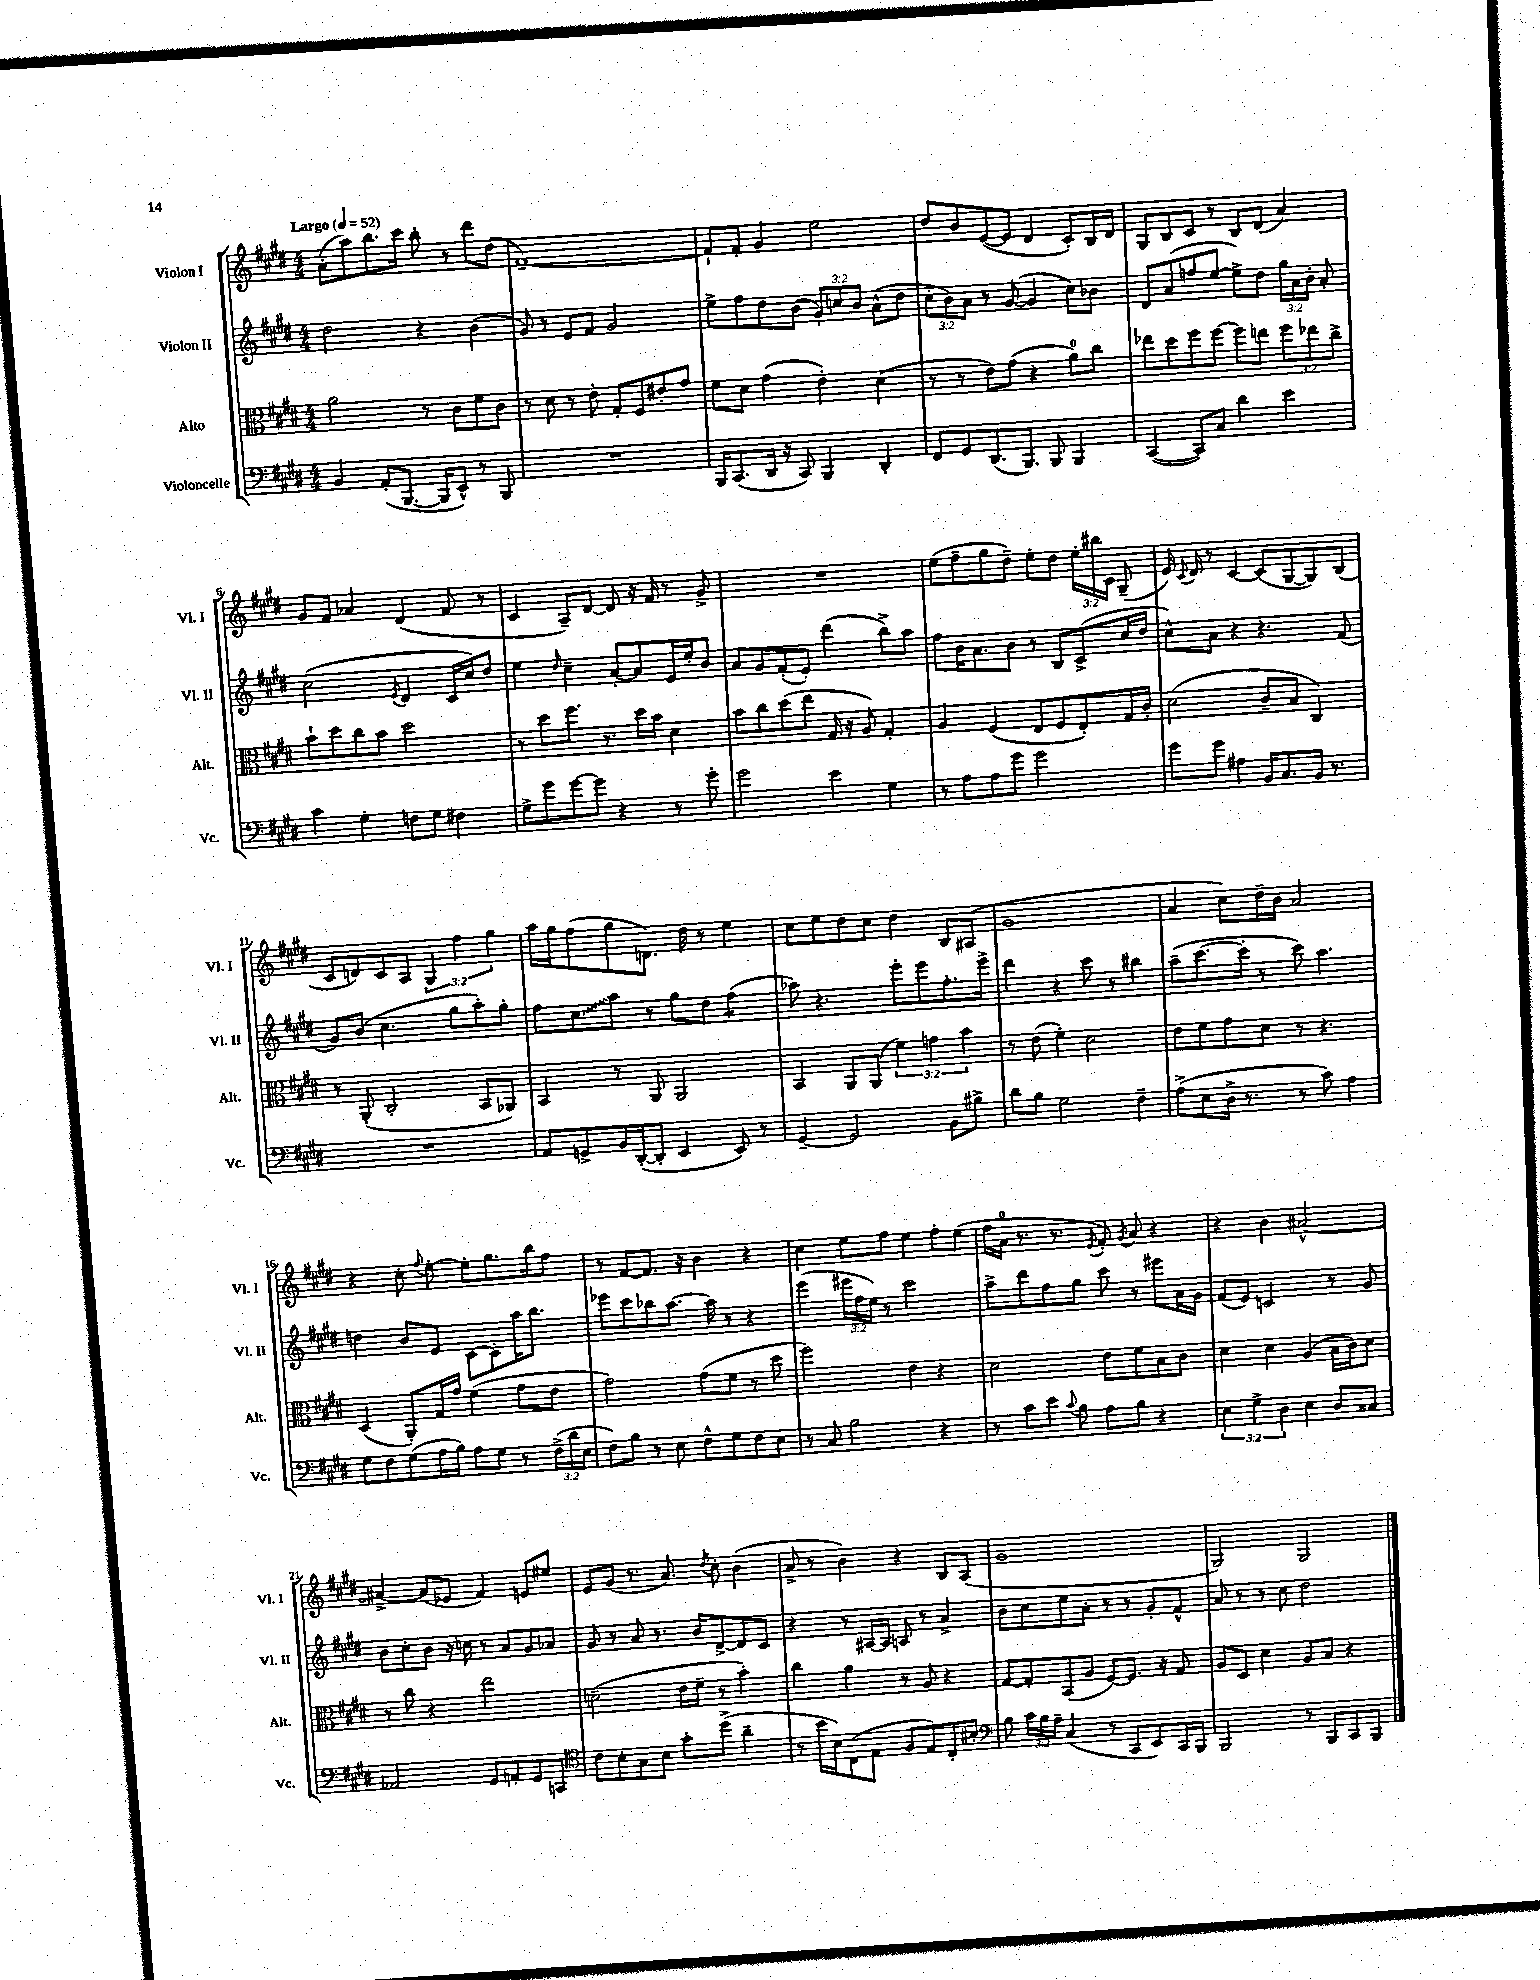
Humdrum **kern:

**kern	**kern	**kern	**kern
*staff4	*staff3	*staff2	*staff1
*clefF4	*clefC3	*clefG2	*clefG2
*k[f#c#g#d#]	*k[f#c#g#d#]	*k[f#c#g#d#]	*k[f#c#g#d#]
*M4/4	*M4/4	*M4/4	*M4/4
*MM52	*MM52	*MM52	*MM52
4BB/	2a\	2dd#\	(8a'\L
.	.	.	8aa\)
(8AA'/L	.	.	8.bb\
[8.BBB/J	.	.	.
.	.	.	16ccc#\Jk
.	8r	4r	8bb'\
16BBB/]LK	.	.	.
8EE^^/J)	8c#\L	.	8r
8r	8f#\	(4b\	8ddd#\L
8BBB/	8c#\J	.	(8dd#\J
=	=	=	=
1r	8r	8g#/)	[1f#~)
.	8d#\	8r	.
.	8r	8e/L	.
.	8e'\	8f#/J	.
.	8G#'/L	2g#/	.
.	8F#/	.	.
.	8e#'/	.	.
.	8g#/J	.	.
=	=	=	=
16BBB/LK	8f#\L	8ee^\L	8f#`/]L
(8.CC#/	.	.	.
.	8d#\J	8ff#\	8f#'/J
16DD#/Jk	(4g#\	8dd#\	4g#/
16r	.	.	.
8CC#/)	.	(8b\J	.
4BBB/	4e'\)	12g#'/L)	2ee\
.	.	12cc/	.
.	.	12b/J	.
4DD#'/	(4d#\	(8a^^\L	.
.	.	8dd#\J	.
=	=	=	=
8FF#/L	8r	12cc#'\L	8dd#/L
.	.	12b\)	.
8GG#/	8r	.	8b/
.	.	12a\J	.
(8.DD#/	8e\L)	8r	([8e/
.	(8g#\J	([8g#/	8e/]J
8.BBB/J)	.	.	.
.	4r	4g#/]	4d#/
8BBB/	.	.	.
4BBB/	8a\L)	8cc#\L)	8c#'/L)
.	8cc#\J	8b-\J	16B/L
.	.	.	16d#/JJ
=	=	=	=
([4CC#/	8ee-\L	8d#/L	8G#/L
.	8dd#\	(8a/	8B/
8CC#/]L)	8ff#\	8ff/	8c#/J
8C#/J	[8ff#\J	[8ee/J	8r
4d#\	8ff#\]L	8ee^\]L)	8B/L
.	8ee\J	8dd#\J	(8d#/J
4e\	12ff#\L	24gg#\LL	4a/)
.	.	24a\	.
.	12ee-\	24b'\JJ	.
.	.	8a'/	.
.	12cc#^\J	.	.
=	=	=	=
4c#\	8b`\L	(2cc#\	8g#/L
.	8dd#\	.	8f#/J
4G#'\	8cc#\	.	4a-/
.	8b\J	.	.
.	.	8qe/	.
8F\L	2dd#\	4d#/	(4d#/
8G#\J	.	.	.
4F#\	.	16c#/LL	8f#/
.	.	16cc#/J)	.
.	.	8dd#/J	8r
=	=	=	=
8G#^\L	8r	4ee\	4c#/
8g#\	8dd#\L	.	.
.	.	16qqdd#/	.
[8g#\	8.ff#\J	4cc#~\	8A~/L)
8g#\]J	.	.	[8d#/J
.	8.r	.	.
4r	.	[8a'/L	8d#/]
.	16dd#\LL	8a/]	16r
.	16b\JJ	.	16f#/
8r	4d#\	16e/L	8r
.	.	16ee'/J	.
8g#'\	.	8b/J	8g#^/
=	=	=	=
2g#\	8b\L	8a/L	1r
.	8cc#\	8g#/	.
.	(8dd#\	(8f#'/	.
.	8ee\J	8e'/J)	.
4e\	16G#/	(4ddd#\	.
.	16r	.	.
.	8A/)	.	.
4G#\	4G#'/	8bb^\L)	.
.	.	8aa\J	.
=	=	=	=
8r	4A/	8ff#\L	(8ee\L
8A\L	.	16b\K	8ff#~\
.	.	8.a\	.
8A\	(4F#/	.	8gg#\
8g#\J	.	8b\J	8dd#~\J)
2g#\	8E/L	8r	8ee'\L
.	8F#/	8B/L	8dd#\J
.	8E'/)	(8c#^/	24ee'\LL
.	.	.	24bb#\
.	.	.	24c#\JJ
.	16G#/L	16cc#/L	(8G#~/
.	16c#'/JJ	16dd#/JJ	.
=	=	=	=
8g#\L	(2d#\	8cc#^^\L)	16e/)
.	.	.	8qqc#/
.	.	.	16d#/
8g#\J	.	8a\J	8r
4A#\	.	4r	[4c#/
16BB/LK	8c#~/L	4.r	(8c#/]L
8.C#/	.	.	.
.	8B/J	.	[8G#/
16BB/Jk	4C#/)	.	8G#/])
8.r	.	.	.
.	.	(8f#/	(8B/J
=	=	=	=
1r	8r	8g#/L)	8c#/L
.	(8AA'/	(8b/J	8d/)
.	2C#'/	4.cc#\	8c#/
.	.	.	8A/J
.	.	.	6G#/
.	.	8gg#\L	.
.	.	.	6ff#\
.	8BB/L	8aa'\)	.
.	.	.	6gg#\
.	8AA-/J)	8gg#'\J	.
=	=	=	=
8AA/L	4BB/	8ff#\L	16aa\LL
.	.	.	16gg#\J
8GG^/	.	8cc#\	(8ff#\
16BB/L	8r	8aa\J	8gg#\
([16DD#'/J	.	.	.
8DD#'/]J	8AA/	8r	8.d\J)
4EE/	2AA/	8gg#\L	.
.	.	.	16dd#\
.	.	8dd#\J	8r
8EE/)	.	(4ff#\	4ee\
8r	.	.	.
=	=	=	=
[4GG#~/	4BB/	8aa-\)	8cc#\L
.	.	4.r	8ee\
2GG#/]	8AA/L	.	8dd#\
.	(8AA/J	.	8cc#\J
.	6f#\)	8eee'\L	4dd#\
.	.	8eee\	.
.	6g\	.	.
8BB\L	.	8.ff#'\	8B/L
.	6b\	.	.
8B#^\J	.	.	(8A#/J
.	.	16eee^\Jk	.
=	=	=	=
8d#\L	8r	4ddd#\	1g#
8B\J	(8e\	.	.
2G#\	4f#'\)	4r	.
.	2d#\	8ccc#\	.
.	.	8r	.
4F#~\	.	4bb#\	.
=	=	=	=
(8A^\L	8e\L	(8aa~\L	4a/
8E\	8f#\	[8.ccc#\	.
16D#^\Jk	8g#\	.	8cc#\L)
8.r	.	16ccc#'\]Jk	.
.	8d#\J	8r	16dd#~\L
.	.	.	16b\JJ
8r	8r	8ccc#\)	2a/
8c#\)	4.r	4.aa\	.
4A\	.	.	.
=	=	=	=
8G#\L	(4D#/	4dd\	4r
8F#\	.	.	.
(8G#\	8AA'/L)	8b/L	8cc#'\
.	.	.	8qqff#/
16A\L	16G#/L	8e/J	[8ee'\
16B\JJ)	16g#/JJ	.	.
8A\L	(4f#\	[8c#\L	8ee'\]L
8G#\J	.	8c#'\]	8.gg#\
8r	8g#\L	16aa\K	.
.	.	8.bb\J	16bb\k
(24F#^\LL	8e\J	.	8ff#\J
24d#\	.	.	.
24E\JJ	.	.	.
=	=	=	=
8F#\L)	2g#\)	8eee-\L	8r
8B\J	.	8ccc#\	[8f#/L
8r	.	8bb-\	8.f#/]J
8E\	.	[8.aa\J	.
.	.	.	16r
8F#^^\L	(8g#\L	.	4b\
.	.	16aa\]	.
8G#\	8f#\J	8r	.
8F#\	8r	4r	4r
8E\J	8dd#\	.	.
=	=	=	=
8r	2ff#\)	(4eee\	4cc#\
8C#/	.	.	.
2B\	.	24eee#\LL	8ee\L
.	.	24ff#\	.
.	.	24ee\JJ)	.
.	.	8r	8ff#\J
.	4e\	2ccc#\	4ee\
4r	4r	.	8ff#'\L
.	.	.	(8ee\J
=	=	=	=
8r	2d#\	8aa^\L	16ff#\LL
.	.	.	16a\JJ
8c#\L	.	8ddd#\	8.r
8e\J	.	8ff#\	.
.	.	.	8.r
8qqc#/	.	.	.
8B\	.	8gg#\J	.
.	.	.	8qe/
8A\L	8e\L	8ccc#\	8f#'/)
.	.	.	8qg#/
8B\J	8f#\	8r	8a/
4r	8B\	8eee#\L	4r
.	8c#\J	16a\L	.
.	.	16g#\JJ	.
=	=	=	=
6E\	4d#\	(8f#/L	4r
.	.	8e/J)	.
6G#^\	.	.	.
.	4d#\	2c/	4b\
6D#\	.	.	.
4E\	(4A/	.	[2a#^^/
8D#/L	16B\LL	8r	.
.	16c#\J)	.	.
8C##/J	8d#\J	8g#/	.
=	=	=	=
2AA-/	8r	8b\L	4a#^/_
.	8cc#\	8cc#'\	.
.	4r	8b\J	(8a#/]L
.	.	16r	8e-/J
.	.	16cc\	.
8GG#/L	2ee\	8r	4f#/)
8AA'/	.	8a/L	.
8GG#/	.	8g#/	8e/L
8CC/J	.	8a-/J	8ee#/J
=	=	=	=
*clefC4	*	*	*
8c#\L	(2d~\	8g#/	8e/L
8B'\	.	8r	(8g#/J
8G#\	.	8a/	8.r
8B\J	.	8.r	.
.	.	.	8.a/)
8g#'\L	16e\LL	.	.
.	16f#~\JJ	16b/LK	.
.	.	.	8qdd#/
(8dd#^\J	8r	[8d#^/	8cc#'\
4a~\	4b'\)	8d#/]	(4b\
.	.	8c#/J	.
=	=	=	=
8r	4cc#\	4r	8a^/
16b\LL	.	.	8r
16B\J)	.	.	.
(8C#\	4a\	8r	4b\)
8E\J	.	[16A#/LL	.
.	.	16A#/]JJ	.
8F#/L	8r	8A/	4r
8E/)	8A/	8r	.
8C#'/	4r	4a^/	8B/L
8B#'/J	.	.	(8A/J
=	=	=	=
*clefF4	*	*	*
8B\	[8G#/L	8b\L	1g#
24c#\LL	8G#'/]	8cc#\	.
24B\	.	.	.
24A~\JJ	.	.	.
(4C#/	(8BB/	8ee\	.
.	8A/J	8a'\J	.
8r	[8F#/L)	8r	.
8CC#/L	8.F#/]J	8r	.
8EE/)	.	8g#'/L	.
.	16r	.	.
16CC#/L	8G#/	8f#^^/J	.
16BBB/JJ	.	.	.
=	=	=	=
2BBB/	8A/L	8a/	2G#/)
.	8D#/J	8r	.
.	4d#\	8r	.
.	.	8cc#\	.
8r	8A/L	2dd#\	2G#/
8BBB/L	8B/J	.	.
8CC#/	4r	.	.
8BBB/J	.	.	.
==	==	==	==
*-	*-	*-	*-
